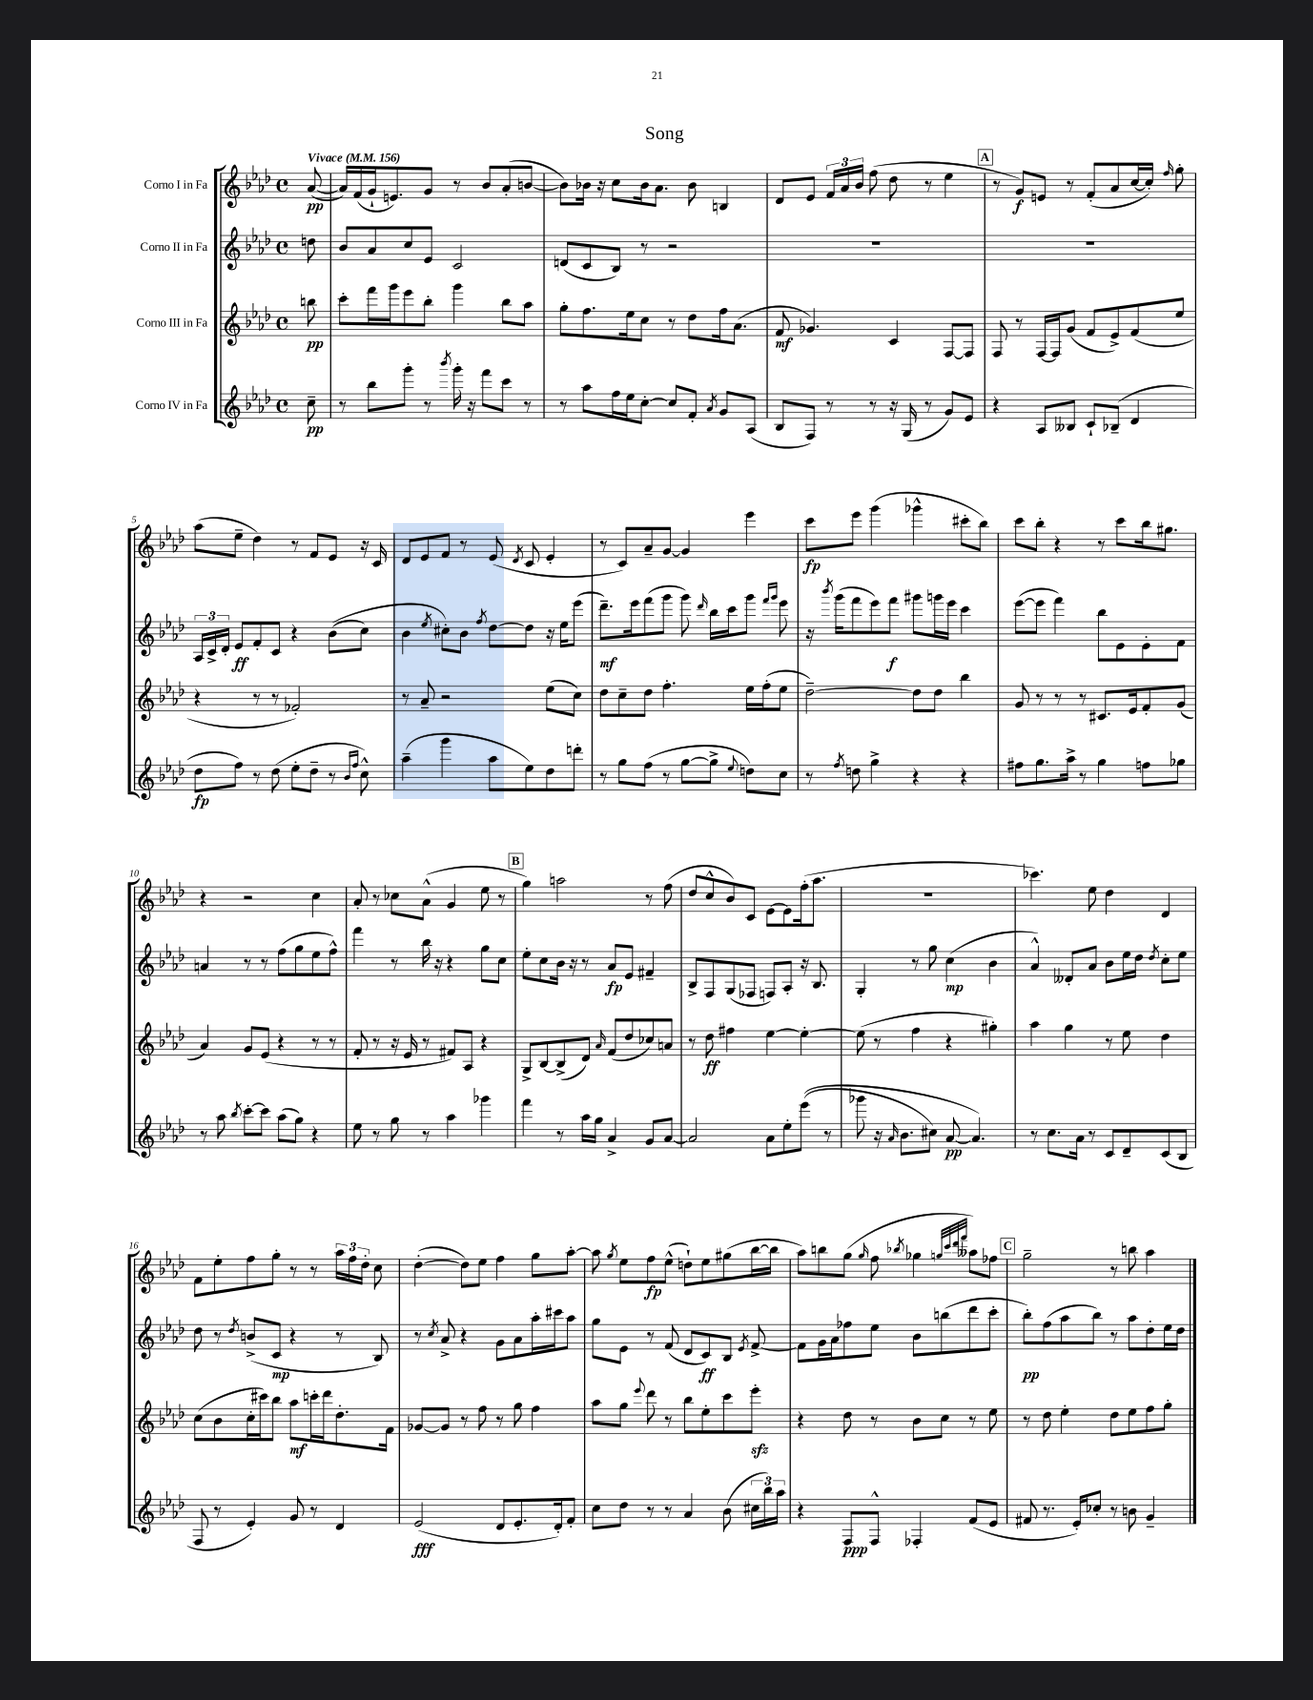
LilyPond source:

\header { title = "Song" }
<<
\new StaffGroup <<
\new Staff = "s0" \with { instrumentName = "Corno I in Fa" } {
    \clef treble \key aes \major \defaultTimeSignature \time 4/4 \partial 8 \tempo "Vivace" 4 = 156
    \autoBeamOff aes'8~\pp( |
    aes'16[) f'16( g'16-! e'8.) g'8] r8 bes'8[ aes'8-.( b'8]~ |
    b'8[) bes'16] r16 c''8[ bes'16 aes'8.] bes'8 b4 |
    des'8[ ees'8] \tuplet 3/2 { f'16[ aes'16 bes'16] } f''8( des''8 r8 ees''4 |
    \mark \markup { \box "A" } r8 g'8[\f) e'8] r8 f'8[-.( aes'8 c''16~ c''16]-.) \grace { f''16 } g''8-. |
    aes''8[( ees''8]-- des''4) r8 f'8[ ees'8] r16 c'16 |
    des'8[ ees'8 f'8] r8 ees'8( \acciaccatura { des'8 } c'8 ees'4-. |
    r8 c'8[) aes'8-- g'8]~ g'4 ees'''4 |
    c'''8[\fp ees'''8] g'''4( ges'''4-^ cis'''8[-. bes''8]) |
    c'''8[ bes''8]-. r4 r8 c'''8[ bes''16 gis''8.] |
    r4 r2 c''4 |
    aes'8-. r8 ces''8[ aes'8]-^( g'4 ees''8 r8 |
    \mark \markup { \box "B" } g''4) a''2 r8 f''8( |
    des''8[ c''8-^ bes'8) c'8] ees'8[~ ees'8 f''16-.( aes''8.] |
    R1 |
    ces'''4.) ees''8 des''4 des'4 |
    f'8[ ees''8-. f''8 g''8]-. r8 r8 \tuplet 3/2 { aes''16[ f''16 des''16]-. } c''8 |
    des''4~-.( des''8[) ees''8] f''4 g''8[ aes''8]~-. |
    aes''8 \acciaccatura { g''8 } ees''8[ f''8\fp ees''8]-^( d''8[-!) ees''8 gis''8( bes''16~ bes''16] |
    aes''8[) b''8 g''8]( \grace { g''16 } f''8 \acciaccatura { bes''8 } ges''4 \grace { g''32[ c'''32 des'''32 f'''32] } aeses''8[) fes''8] |
    \mark \markup { \box "C" } g''2-- r8 b''8 aes''4 \bar "|." |
}
\new Staff = "s1" \with { instrumentName = "Corno II in Fa" } {
    \clef treble \key aes \major \defaultTimeSignature \time 4/4 \partial 8
    \autoBeamOff d''8 |
    bes'8[ aes'8 c''8 ees'8] c'2 |
    d'8[( c'8 bes8]) r8 r2 |
    R1 |
    \mark \markup { \box "A" } R1 |
    \tuplet 3/2 { aes16[ c'16-> des'16]-. } ees'8[\ff f'8-. c'8] r4 bes'8[(\( c''8]) |
    bes'4 \acciaccatura { ees''8 } cis''8[-.\) bes'8] \acciaccatura { f''8 } des''8[~ des''8] r16 ees''16[ ees'''8]( |
    des'''8.[--\mf) ees'''16 f'''8( g'''8] g'''8) \grace { des'''16 } bes''16[ c'''16 g'''8] \grace { f'''16[ g'''16] } ees'''8 |
    r16 \acciaccatura { bes'''8 } g'''16[( f'''8 ees'''8) f'''8]\f gis'''8[ g'''16 ees'''16] c'''4 |
    ees'''8[~( ees'''8] f'''4) bes''8[ ees'8 ees'8-. f'8] |
    a'4 r8 r8 f''8[( g''8 ees''8 f''8]-^) |
    f'''4 r8 bes''16 r16 r4 g''8[ c''8] |
    \mark \markup { \box "B" } ees''8[-. c''8 bes'16] r16 r8 aes'8[\fp ees'8] fis'4-- |
    bes8[-> f8 g8( fes8] f8[) aes8]-. r16 bes8. |
    g4-. r8 g''8 c''4\mp( bes'4 |
    aes'4-^) deses'8[-. aes'8] bes'8[ ees''16 des''16] \acciaccatura { des''8 } c''8[-. ees''8] |
    des''8 r8 \acciaccatura { des''8 } b'8[->( c'8]\mp r4 r8 bes8) |
    r8 \acciaccatura { c''8 } aes'8-> r4 g'8[ aes'8 aes''16-. cis'''16 aes''8] |
    g''8[ ees'8] r8 f'8( des'8[ c'8\ff) bes8] \acciaccatura { ees'8 } f'8~-> |
    f'8[ g'16 aes'16 fes''8 ees''8] bes'8[ b''8( des'''8 c'''8]-. |
    \mark \markup { \box "C" } bes''8[-.\pp) f''8( aes''8 bes''8]) r8 aes''8[ des''8-. ees''16 des''16] \bar "|." |
}
\new Staff = "s2" \with { instrumentName = "Corno III in Fa" } {
    \clef treble \key aes \major \defaultTimeSignature \time 4/4 \partial 8
    \autoBeamOff b''8\pp |
    c'''8[-. f'''16 g'''16 ees'''8 bes''8]-. g'''4 bes''8[ aes''8] |
    g''8[-. f''8. ees''16 c''8] r8 des''8[ f''16 aes'8.]( |
    f'8\mf ges'4.) c'4 f8[~ f8] |
    \mark \markup { \box "A" } f8 r8 f16[~ f16 g'8]( f'8[ ees'8->) f'8( ees''8] |
    r4 r8 r8 fes'2-.) |
    r8 aes'8-- r2 ees''8[( c''8]) |
    des''8[ c''8-- des''8] f''4.-. ees''16[ f''16-.( ees''8] |
    des''2~--) des''8[ des''8] bes''4 |
    g'8 r8 r8 r8 cis'8.[ ees'16 f'8-. g'8]( |
    aes'4) g'8[ ees'8]( r4 r8 r8 |
    f'8-. r8 r16 ees'16 r8 fis'8[) aes8] r4 |
    \mark \markup { \box "B" } g8[-> bes8~ bes8->( des'8]) \grace { aes'16 } f'8[( des''8 ces''8) a'8] |
    r8 des''8\ff fis''4 ees''4~ ees''4~-. |
    ees''8( r8 f''4 r4 gis''4-.) |
    aes''4 g''4 r8 ees''8 des''4 |
    c''8[( bes'8 c''16-. cis'''16) bes''8] aes''8[\mf c'''16-. des'''16 des''8.-. f'16] |
    ges'8[~ ges'8] r8 f''8 r8 g''8 f''4 |
    aes''8[ g''8] \appoggiatura { ees'''8 } des'''8 r8 bes''8[ ees''8-. c'''8 ees'''8]-.\sfz |
    r4 des''8 r8 bes'8[ c''8] r8 ees''8 |
    \mark \markup { \box "C" } r8 des''8 ees''4-. des''8[ ees''8 f''8 g''8]-. \bar "|." |
}
\new Staff = "s3" \with { instrumentName = "Corno IV in Fa" } {
    \clef treble \key aes \major \defaultTimeSignature \time 4/4 \partial 8
    \autoBeamOff c''8--\pp |
    r8 bes''8[ g'''8]-. r8 \acciaccatura { bes'''8 } g'''16-. r16 f'''8[ c'''8] r8 |
    r8 aes''8[ f''16 ees''16 c''8]~-. c''8[ f'8]-. \acciaccatura { aes'8 } g'8[ aes8]( |
    bes8[ f8]) r8 r8 r16 g16( r8 g'8[) ees'8] |
    \mark \markup { \box "A" } r4 aes8[ beses8] c'8[-! bes8]--( des'4 |
    des''8[\fp f''8]) r8 des''8( ees''8[-. des''8]-- r8 \grace { bes'16[ f''16] } c''8-^) |
    aes''4--( g'''4 aes''8[ ees''8) des''8 d'''8]-. |
    r8 g''8[ f''8]( r8 g''8[~ g''8]-> \appoggiatura { ees''8 } d''8[) c''8] |
    r8 \acciaccatura { f''8 } d''8 g''4-> r4 r4 |
    fis''8[ g''8. aes''16]-> r8 g''4 f''8[ ges''8] |
    r8 aes''8 \acciaccatura { bes''8 } c'''8[~-. c'''8] aes''8[( g''8]) r4 |
    ees''8 r8 g''8 r8 aes''4 ges'''4 |
    \mark \markup { \box "B" } f'''4 r8 aes''16[ g''16] aes'4-> g'8[ aes'8]~ |
    aes'2 aes'8[ ees''8-. ees'''8](\( r8 |
    ges'''8 r16 \grace { aes'16 } bes'8.[ cis''8]) aes'8~\pp aes'4.\) |
    r8 c''8.[ aes'16] r8 c'8[ des'8-- c'8( bes8] |
    f8 r8 ees'4-.) g'8 r8 des'4 |
    ees'2\fff( des'8[ ees'8.-. des'16-.) f'8]-. |
    c''8[ des''8] r8 r8 aes'4 bes'8( \tuplet 3/2 { cis''16[ bes''16) aes''16] } |
    r4 f8[\ppp f8]-^ fes4-. f'8[( ees'8] |
    \mark \markup { \box "C" } fis'8 r8. ees'16[-.) ces''8]-. r8 b'8 g'4-- \bar "|." |
}
>>
>>
